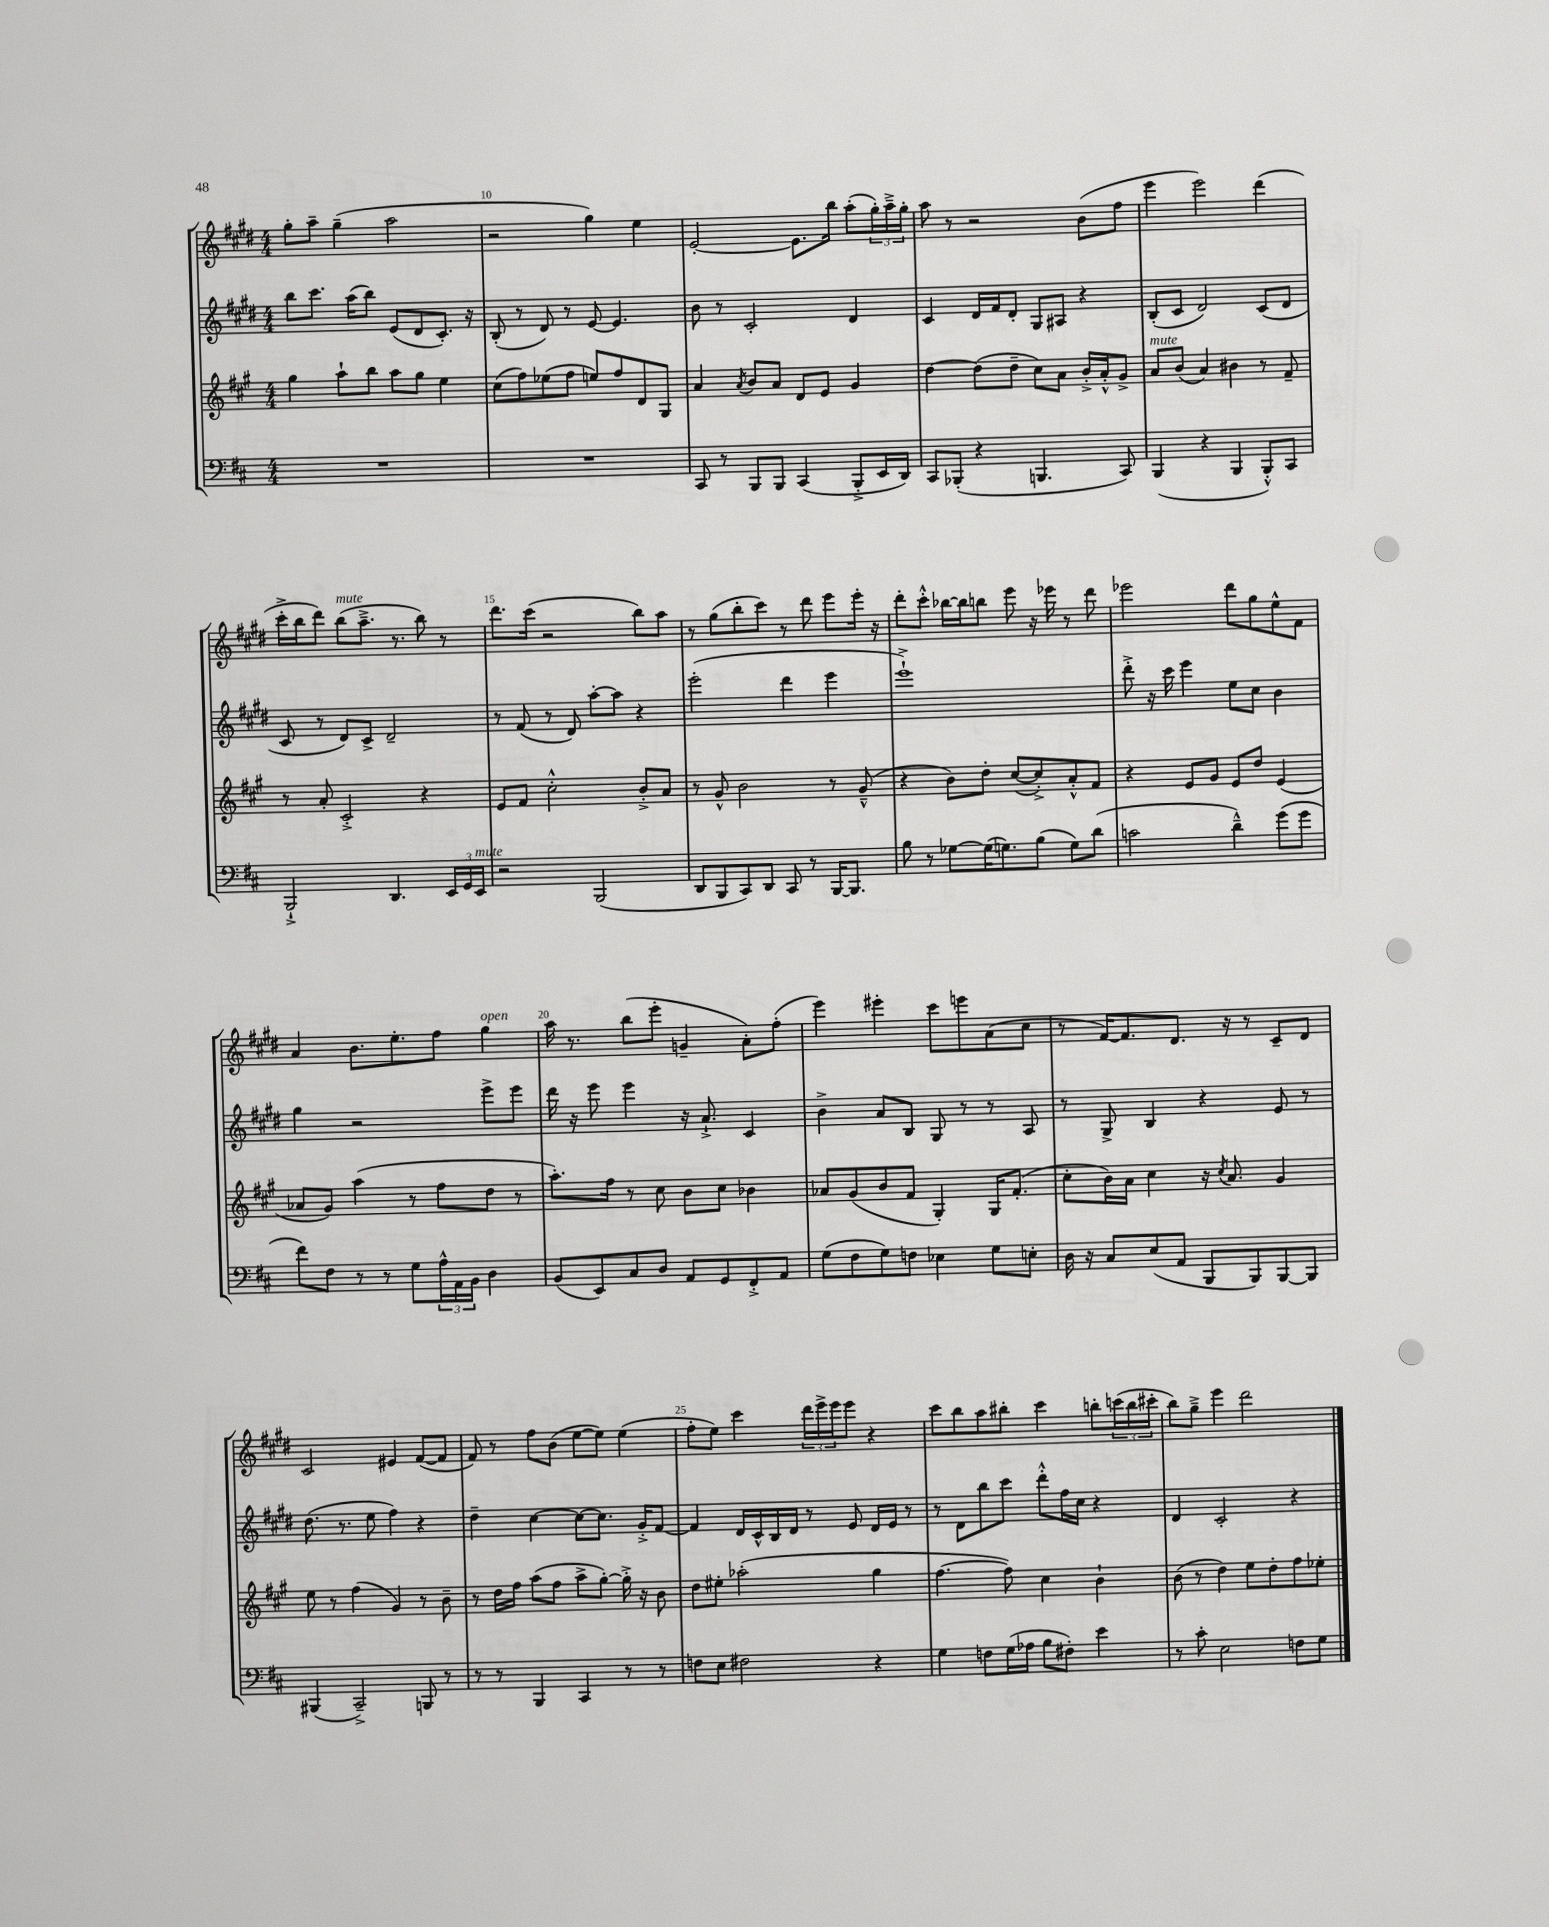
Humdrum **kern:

**kern	**kern	**kern	**kern
*part4	*part3	*part2	*part1
*staff4	*staff3	*staff2	*staff1
*clefF4	*clefG2	*clefG2	*clefG2
*k[f#c#]	*k[f#c#g#]	*k[f#c#g#d#]	*k[f#c#g#d#]
*M4/4	*M4/4	*M4/4	*M4/4
=9	=9	=9	=9
1r	4gg#\	8bb\L	8gg#'\L
.	.	8.ccc#\J	8aa~\J
.	8aa`\L	.	(4gg#~\
.	.	(16aa\KL	.
.	8bb\J	8bb\J)	.
.	8aa\L	(8e/L	2aa\
.	8gg#\J	8d#/	.
.	4ee\	8.c#'/J)	.
.	.	16r	.
=10	=10	=10	=10
1r	(8cc#\L	(8B'/	2r
.	8ff#\)	8r	.
.	(8ee-X\	8d#/)	.
.	8ff#\J	8r	.
.	8een/L)	[8e/	4gg#\)
.	8ff#/	4.e/]	.
.	8d/	.	4ee\
.	8G#/J	.	.
=11	=11	=11	=11
8CC#/	4a/	8b\	[2e'/
8r	.	8r	.
.	8qa/	.	.
8BBB/L	8b/L	2c#'/	.
8BBB/J	8a/J	.	.
(4CC#/	8d/L	.	8.e\L]
.	8e/J	.	.
.	.	.	16bb\Jk
8BBB'^/L	4g#/	4d#/	(8aa'\L
16EE/L	.	.	24gg#'\L)
.	.	.	24aa~^\
16DD/JJ)	.	.	.
.	.	.	24gg#'\JJ
=12	=12	=12	=12
8CC#/L	[4dd\	4c#/	8aa\
(8BBB-X'/J	.	.	8r
4r	(8dd\L]	16d#/LL	2r
.	.	16f#/J	.
.	8dd~\J	8d#'/J	.
4.BBBn/	8cc#\L)	8G#/L	.
.	8a\J	8A#X/J	.
.	16b'^/LL	4r	(8b\L
.	16a'^^/J	.	.
8CC#/)	8g#^/J	.	8ff#\J
=13	=13	=13	=13
!	!LO:TX:a:i:t=mute	!	!
(4BBB/	8a/L	(8B'/L	4eee\
.	(8b/J	8c#/J	.
4r	4a/)	2d#/)	2eee\)
4BBB/	4b#X\	.	.
8BBB'^^/L)	8r	(8c#/L	(4ddd#\
8CC#/J	8f#~/	8d#/J	.
!!LO:LB:g=z
=14	=14	=14	=14
2BBB`^/	8r	8c#/	16ccc#'^\LL
.	.	.	16bb\J
.	8a'/	8r	8ddd#\J)
!	!	!	!LO:TX:a:i:t=mute
.	2c#'^/	8d#/L)	(8bb\L
.	.	8c#^/J	8.aa~^\J
4.DD/	.	2d#~/	.
.	.	.	8.r
.	4r	.	8bb\)
24EE/LL	.	.	8r
24GG/	.	.	.
!LO:TX:a:i:t=mute	!	!	!
24EE/JJ	.	.	.
=15	=15	=15	=15
2r	8e/L	8r	8.ddd#\L
.	8f#/J	(8f#/	.
.	.	.	(16ccc#\Jk
.	2cc#'^^\	8r	2r
.	.	8d#/)	.
(2BBB/	.	[8aa'\L	.
.	.	8aa\J]	.
.	8b'^/L	4r	8bb\L)
.	8a/J	.	8aa\J
=16	=16	=16	=16
8DD/L	8r	(2eee'\	8r
8BBB/	8g#^^/	.	(8gg#\L
8CC#/)	2b\	.	8bb'\
8DD/J	.	.	8ccc#\J)
8CC#/	.	4ddd#\	8r
8r	.	.	8ddd#\
[16BBB/KL	8r	4eee\	8eee\L
8.BBB/J]	.	.	.
.	(8g#~^^/	.	16eee'\Jk
.	.	.	16r
=17	=17	=17	=17
8B\	4r	1eee`^)	8ddd#'\L
8r	.	.	8ccc#'^^\J
[8G-X\L	8b\L)	.	[16bb-X\LL
.	.	.	16bb-\J]
(16G-\K]	8dd'\J	.	8bbn\J
8.Gn\)	.	.	.
.	([8cc#/L	.	8eee\
(8B\J	8cc#'^/])	.	16r
.	.	.	16eee-X\
8G\L)	8a'^^/	.	8r
(8d\J	8f#/J	.	8ddd#\
=18	=18	=18	=18
2cn\	4r	8ddd#'^\	2eee-X\
.	.	16r	.
.	.	16ccc#\	.
.	8e/L	4eee\	.
.	8g#/J	.	.
4d~^^\)	8e/L	8ee\L	8ddd#\L
.	8dd/J	8cc#\J	8gg#\
(8g\L	(4e/	4b\	8ee^^\
8g\J	.	.	8f#\J
!!LO:LB:g=z
=19	=19	=19	=19
8f#\L)	8a-X/L	4gg#\	4a/
8F#\J	8g#/J)	.	.
8r	(4aa\	2r	8.b\L
8r	.	.	.
.	.	.	8.ee'\
8G\L	8r	.	.
24A^^\L	8ff#\L	.	8ff#\J
24AA\	.	.	.
24BB\JJ	.	.	.
!	!	!	!LO:TX:a:i:t=open
4D\	8dd\J	8eee^\L	4gg#\
.	8r	8eee\J	.
=20	=20	=20	=20
(8BB/L	8.aa'\L)	16ddd#\	16aa\
.	.	16r	8.r
8EE/)	.	8eee\	.
.	16ff#\Jk	.	.
8C#/	8r	4eee\	(8bb\L
8D/J	8cc#\	.	8eee'\J
8AA/L	8b\L	16r	4gn~/
.	.	8.a`^/	.
8GG/	8cc#\J	.	.
8FF#'^/	4b-X\	4c#/	8a'\L)
8AA/J	.	.	(8ff#'\J
=21	=21	=21	=21
(8G\L	8a-X/L	4b^\	4eee\)
8F#\	(8g#/	.	.
8G\)	8b/	8a/L	4eee#X'\
8Fn\J	8f#/J	8B/J	.
4E-X\	4G#'/)	8G#/	8ccc#\L
.	.	8r	8eeen\
8G\L	16G#/KL	8r	(8a\
.	(8.f#'/J	.	.
8En'\J	.	8A/	8cc#\J
=22	=22	=22	=22
16D\	8cc#'\L	8r	8r
16r	.	.	.
8C#/L	16b\L)	8G#^/	[16f#/KL)
.	16a\JJ	.	8.f#/]
(8E/	4cc#\	4B/	.
8AA/J	.	.	8.d#/J
8BBB/L	16r	4r	.
.	8qcc#/	.	.
.	8.a/	.	16r
8BBB/)	.	.	8r
[8BBB/	4g#/	8e/	8c#~/L
8BBB/J]	.	8r	8d#/J
!!LO:LB:g=z
=23	=23	=23	=23
(4BBB#X/	8ee\	(8.dd#\	2c#/
.	8r	.	.
.	.	8.r	.
2CC#~^/)	(4ff#\	.	.
.	.	8ee\	.
.	4g#/)	4ff#\)	4e#X/
8BBBn/	8r	4r	([8f#/L
8r	8b~\	.	8f#/J]
=24	=24	=24	=24
8r	8r	4dd#~\	8f#/)
8r	16dd\LL	.	8r
.	16ff#\JJ	.	.
4BBB/	(8aa\L	[4cc#\	8ff#\L
.	8ff#\J	.	(8b\J
4CC#/	8aa^\L	8cc#\L_	[8ee\L
.	[8gg#'\J)	8.cc#\J]	8ee\J])
8r	16gg#'^\]	.	(4ee\
.	16r	16g#'^/KL	.
8r	8b\	[8f#/J	.
=25	=25	=25	=25
8Fn\L	8dd\L	4f#/]	8ff#'\L
8E\J	8ee#X'\J	.	8ee\J)
2F#X\	(2aa-X'\	16d#/LL	4ccc#\
.	.	16c#^^/	.
.	.	16B/	.
.	.	16d#/JJ	.
.	.	8r	24ddd#\LL
.	.	.	24eee^\
.	.	.	24eee\J
.	.	8e/	8eee\J
4r	4gg#\	16d#/LL	4r
.	.	16e/JJ	.
.	.	8r	.
=26	=26	=26	=26
4G\	[4.ff#\	8r	8ccc#\L
.	.	8d#\L	8bb\
8Fn\L	.	8bb\	8aa\
(16G\L	8ff#\])	8ccc#\J	8bb#X'\J
16A-X\JJ	.	.	.
8B\L	4cc#\	8ddd#'^^\L	4ccc#\
8F#X'\J)	.	16ff#\L	.
.	.	16cc#\JJ	.
4e\	4b`\	4r	8bbn'\L
.	.	.	(24cccn\L
.	.	.	24bb\
.	.	.	24ccc#X'\JJ
=27	=27	=27	=27
8r	(8b\	4d#/	8bb\L)
8c#'\	8r	.	8gg#~^\J
2E\	4dd\)	2c#'/	4eee\
.	8ee\L	.	2ddd#\
.	8dd'\	.	.
8Fn\L	8ff#\	4r	.
8G\J	8ee-X'\J	.	.
==	==	==	==
*-	*-	*-	*-
